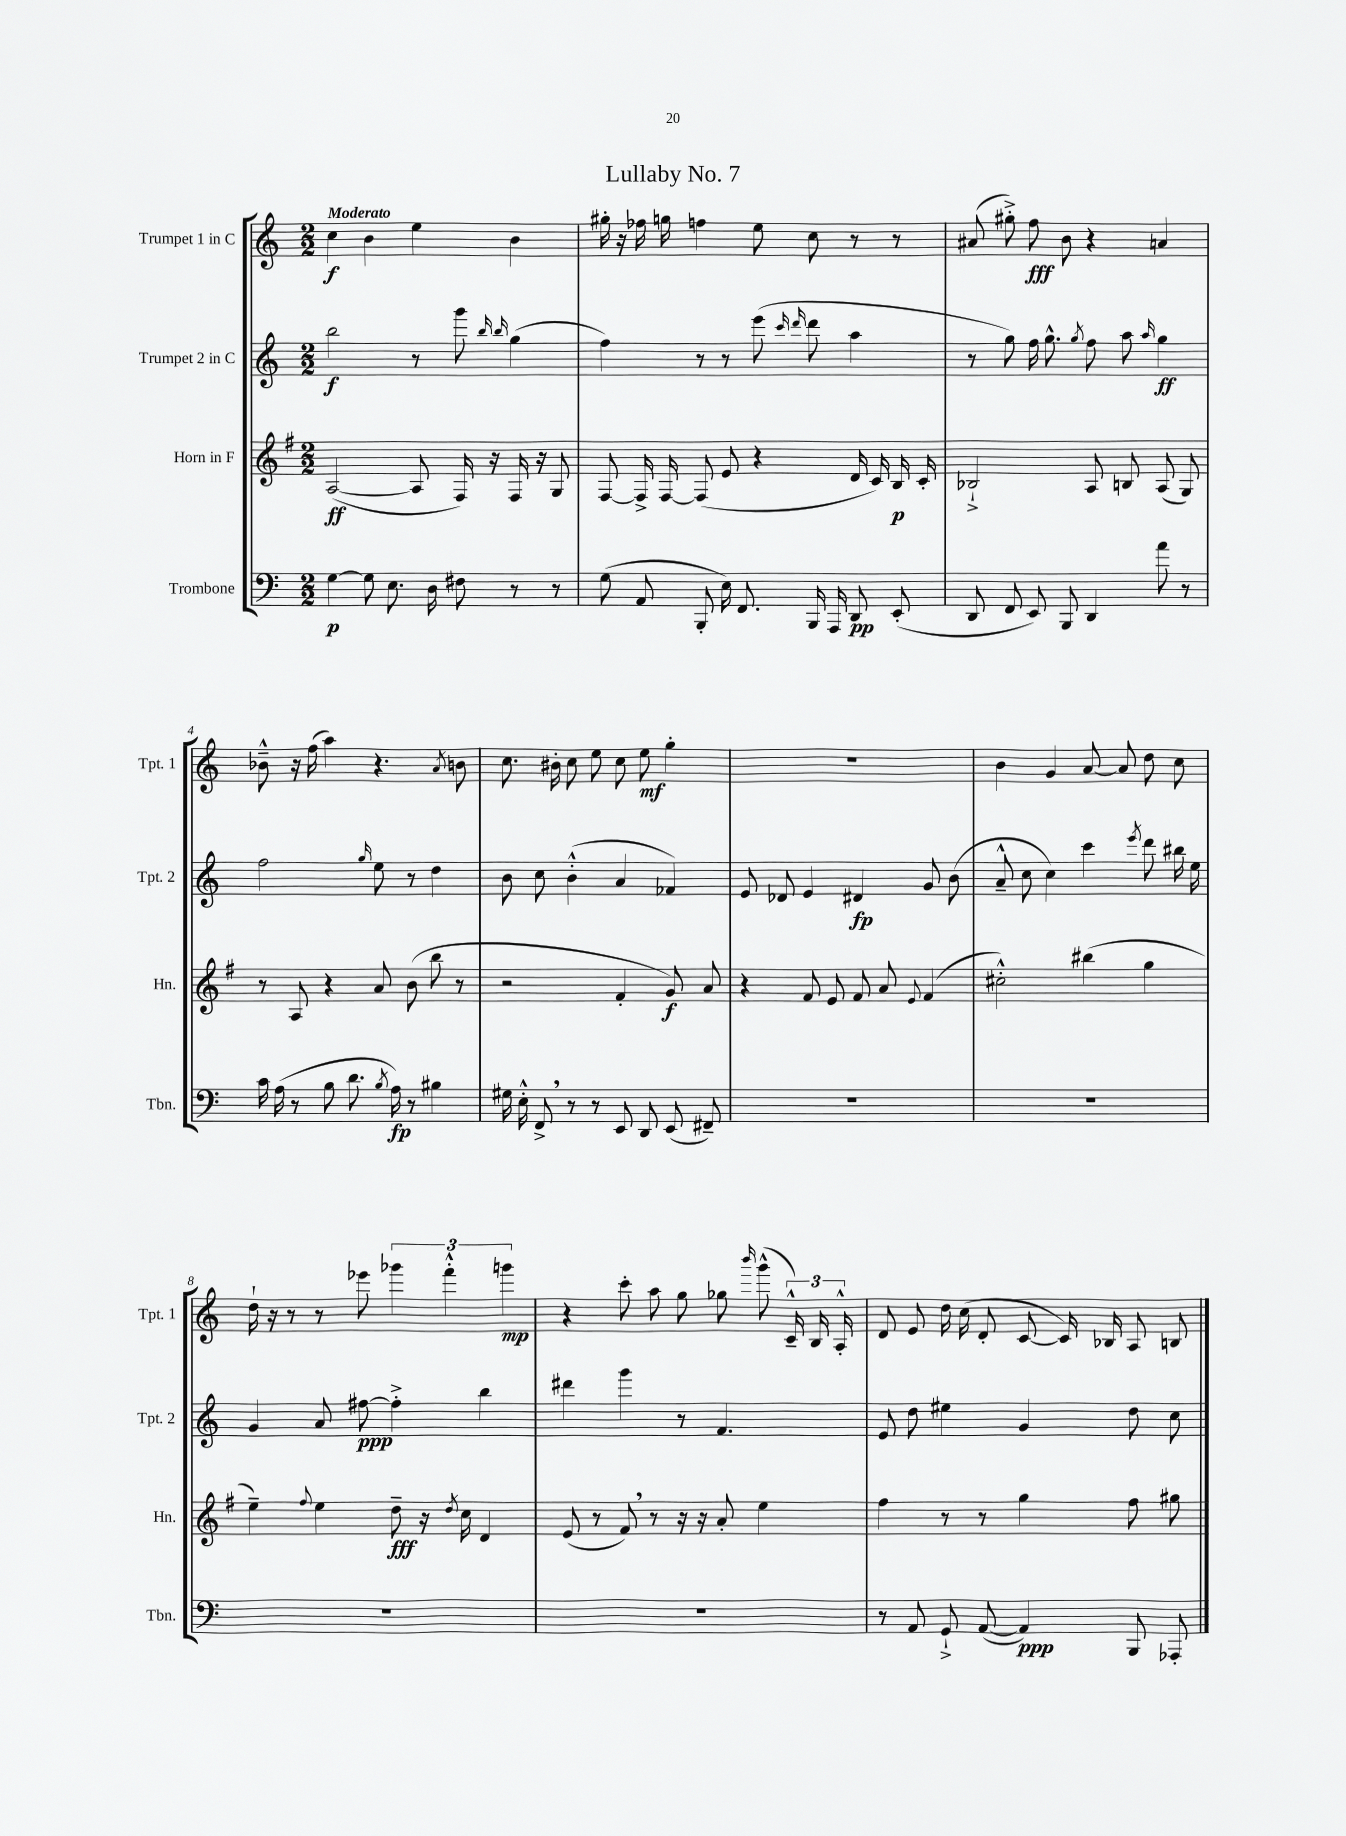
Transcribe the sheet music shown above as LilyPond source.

\header { title = "Lullaby No. 7" }
<<
\new StaffGroup <<
\new Staff = "s0" \with { instrumentName = "Trumpet 1 in C" shortInstrumentName = "Tpt. 1" } {
    \clef treble \key c \major \numericTimeSignature \time 2/2 \tempo "Moderato"
    \autoBeamOff c''4\f b'4 e''4 b'4 |
    gis''16-. r16 fes''16 g''16 f''4 e''8 c''8 r8 r8 |
    ais'8( gis''8-.->) f''8\fff b'8 r4 a'4 |
    bes'8---^ r16 f''16( a''4) r4. \acciaccatura { a'8 } b'8 |
    c''8. bis'16-. c''8 e''8 c''8 e''8\mf g''4-. |
    R1 |
    b'4 g'4 a'8~ a'8 d''8 c''8 |
    d''16-! r16 r8 r8 ees'''8 \tuplet 3/2 { ges'''4 f'''4-.-^ g'''4\mp } |
    r4 c'''8-. a''8 g''8 ges''8 \grace { b'''16 } g'''8-^( \tuplet 3/2 { c'16---^) b16 a16-.-^ } |
    d'8 e'8 d''16 c''16( d'8-. c'8~ c'16) bes16 a8 b8 \bar "|." |
}
\new Staff = "s1" \with { instrumentName = "Trumpet 2 in C" shortInstrumentName = "Tpt. 2" } {
    \clef treble \key c \major \numericTimeSignature \time 2/2
    \autoBeamOff b''2\f r8 g'''8 \grace { b''16 b''16 } g''4( |
    f''4) r8 r8 e'''8( \grace { c'''16 d'''16 } d'''8 a''4 |
    r8 g''8) f''16 g''8.-^ \acciaccatura { g''8 } f''8 a''8 \grace { a''16 } g''4\ff |
    f''2 \grace { g''16 } e''8 r8 d''4 |
    b'8 c''8 b'4-.-^( a'4 fes'4) |
    e'8 des'8 e'4 dis'4\fp g'8 b'8( |
    a'8---^ c''8 c''4) c'''4 \acciaccatura { e'''8 } d'''8 bis''16 e''16 |
    g'4 a'8 fis''8~\ppp fis''4-.-> b''4 |
    dis'''4 g'''4 r8 f'4. |
    e'8 d''8 eis''4 g'4 d''8 c''8 \bar "|." |
}
\new Staff = "s2" \with { instrumentName = "Horn in F" shortInstrumentName = "Hn." } {
    \clef treble \key g \major \numericTimeSignature \time 2/2
    \autoBeamOff a2~\ff( a8 fis16) r16 fis16 r16 g8 |
    fis8~ fis16-> fis16~ fis8( e'8 r4 d'16 c'16) b16\p c'16-. |
    bes2-!-> a8 b8 a8( g8) |
    r8 a8 r4 a'8 b'8( b''8 r8 |
    r2 fis'4-. g'8\f) a'8 |
    r4 fis'8 e'8 fis'8 a'8 \appoggiatura { e'8 } fis'4( |
    cis''2-.-^) bis''4( g''4 |
    e''4--) \appoggiatura { fis''8 } e''4 d''8--\fff r16 \acciaccatura { d''8 } c''16 d'4 |
    e'8( r8 fis'8) \breathe r8 r16 r16 a'8-. e''4 |
    fis''4 r8 r8 g''4 fis''8 gis''8 \bar "|." |
}
\new Staff = "s3" \with { instrumentName = "Trombone" shortInstrumentName = "Tbn." } {
    \clef bass \key c \major \numericTimeSignature \time 2/2
    \autoBeamOff g4~\p g8 e8. d16 fis8 r8 r8 |
    g8( a,8 b,,8-. e16) f,8. b,,16 a,,16 d,8\pp e,8-.( |
    d,8 f,8 e,8) b,,8 d,4 a'8 r8 |
    c'16 a16( r8 b8 d'8. \acciaccatura { b8 } a16\fp) r8 bis4 |
    gis16 e16-.-^ f,8-> \breathe r8 r8 e,8 d,8 e,8( fis,8--) |
    R1 |
    R1 |
    R1 |
    R1 |
    r8 a,8 g,8-!-> a,8~( a,4\ppp) b,,8 aes,,8-. \bar "|." |
}
>>
>>
